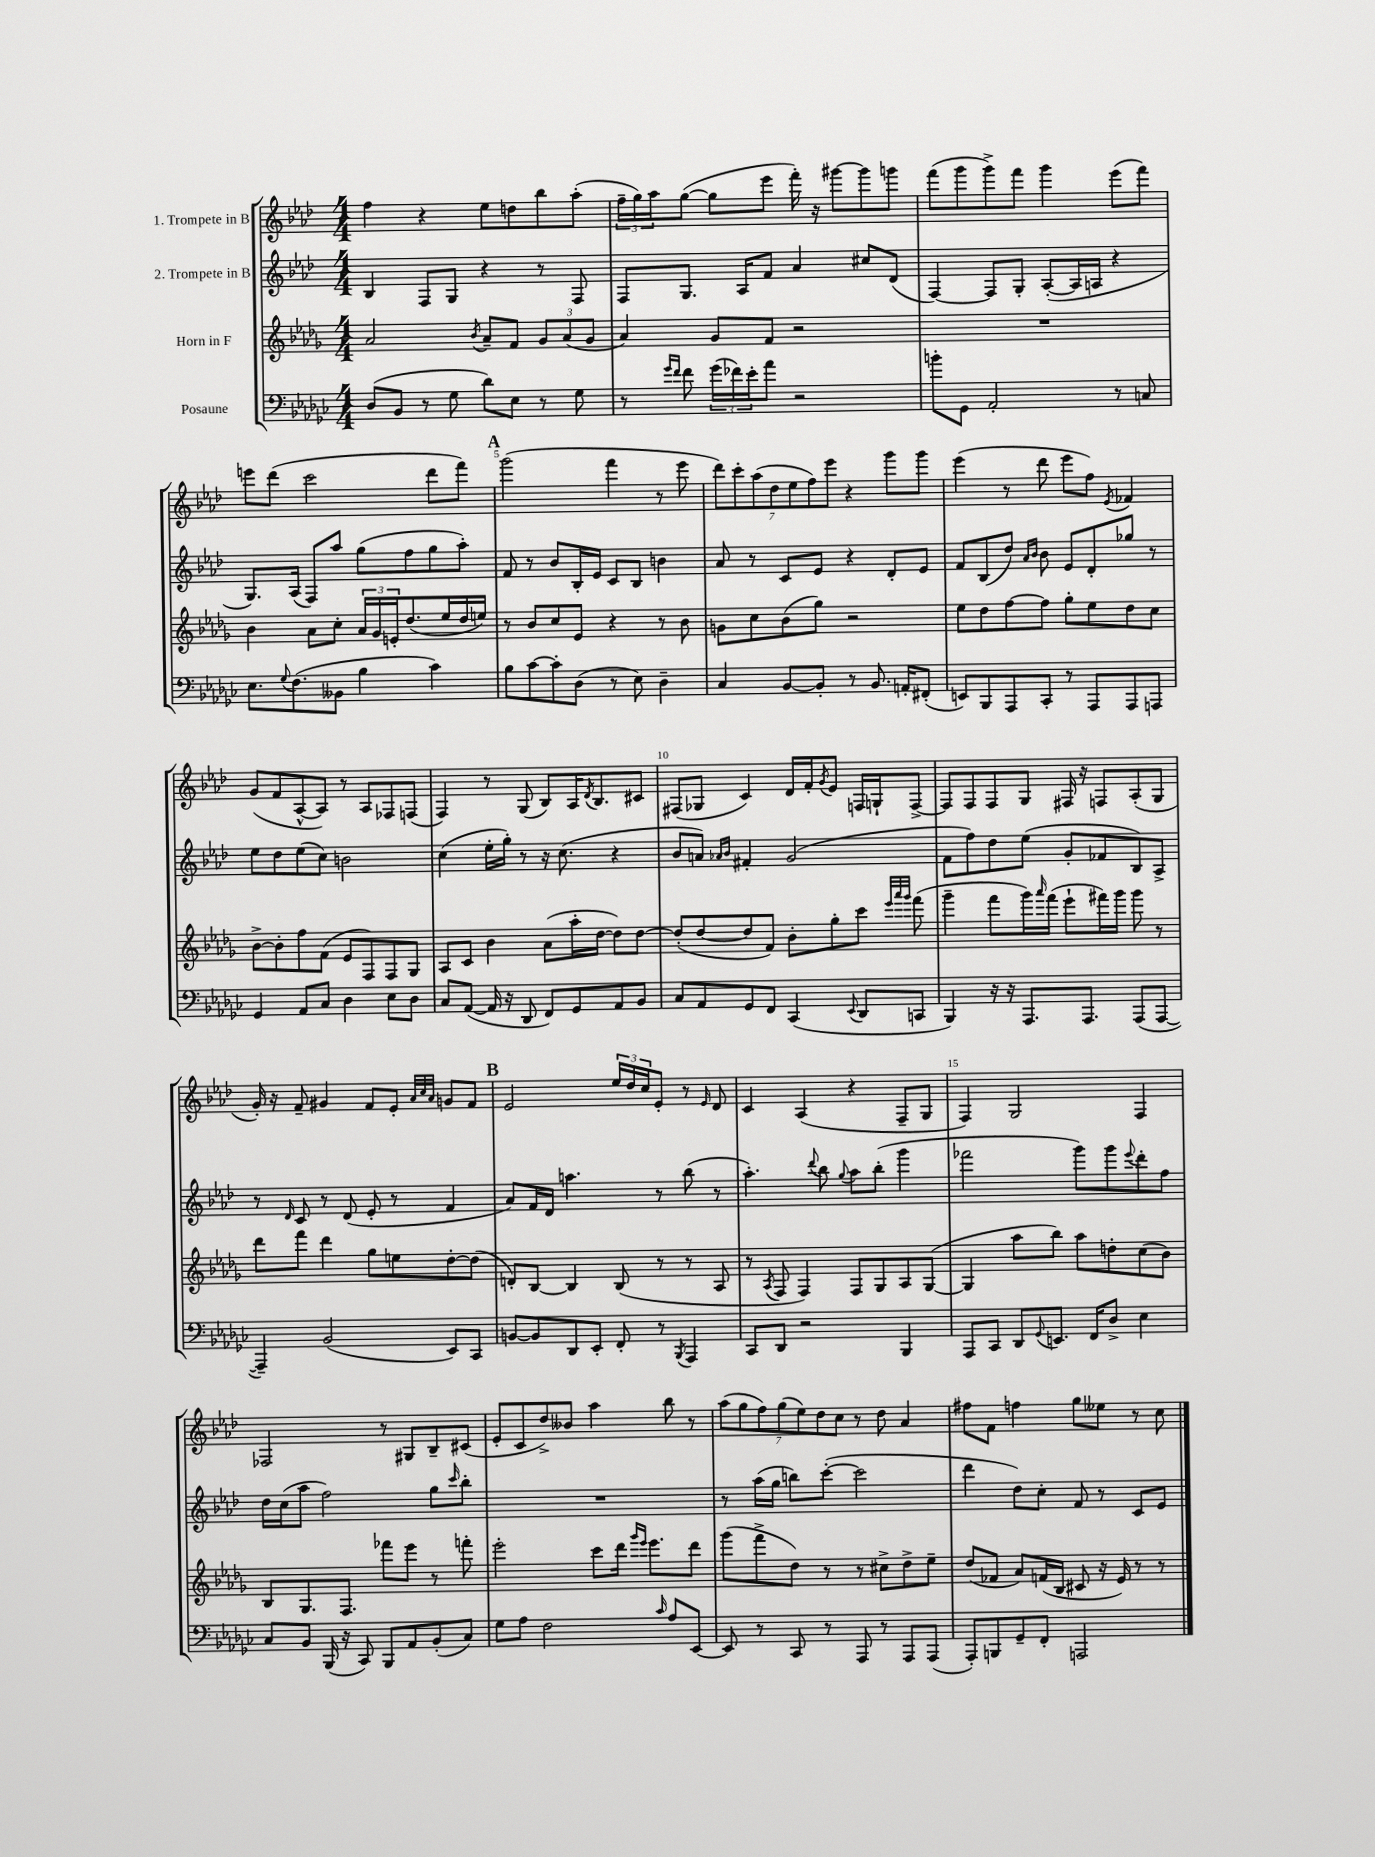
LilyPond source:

<<
\new StaffGroup <<
\new Staff = "s0" \with { instrumentName = "1. Trompete in B" } {
    \clef treble \key aes \major \numericTimeSignature \time 4/4
    f''4 r4 ees''8 d''8 bes''8 aes''8-.( |
    \tuplet 3/2 { f''16-- g''16) aes''16 } g''8~( g''8 ees'''8 f'''16-.) r16 gis'''8~ gis'''8 g'''8 |
    f'''8( g'''8 g'''8->) f'''8 g'''4 ees'''8( f'''8) |
    e'''8 des'''8( c'''2 des'''8 f'''8) |
    \mark \markup { \bold "A" } g'''2( f'''4 r8 ees'''8 |
    \tuplet 7/4 { des'''8) c'''8-. aes''8( des''8 ees''8 f''8) ees'''8 } r4 g'''8 g'''8 |
    ees'''4( r8 des'''8 ees'''8 f''8) \acciaccatura { ees'8 } fes'4 |
    g'8( f'8 aes8~-^ aes8) r8 aes8 fes8 f8( |
    f4) r8 g8( bes8) aes16 \acciaccatura { des'8 } bes8. cis'8 |
    fis8( ges8 c'4) des'16 f'16-. \acciaccatura { g'8 } ees'8 f16 g16-! f8~-> |
    f8 f8 f8 g8 fis16 r16 f8 aes8-.( g8 |
    g'16-.) r16 f'8-- gis'4 f'8 ees'8-. \grace { aes'32 c''32 aes'32 } g'8 f'8 |
    \mark \markup { \bold "B" } ees'2 \tuplet 3/2 { ees''16 des''16 c''16 } ees'8-. r8 \grace { ees'16 } des'8 |
    c'4 aes4( r4 f8-- g8 |
    f4) g2 f4 |
    fes2 r8 gis8 bes8-- cis'8( |
    ees'8-. c'8 des''8->) beses'8 aes''4 bes''8 r8 |
    \tuplet 7/4 { aes''8( g''8 f''8) g''8( ees''8) des''8 c''8 } r8 des''8 aes'4 |
    fis''8 f'8 f''4 g''8 eeses''8 r8 c''8 \bar "|." |
}
\new Staff = "s1" \with { instrumentName = "2. Trompete in B" } {
    \clef treble \key aes \major \numericTimeSignature \time 4/4
    bes4 f8 g8 r4 r8 f8 |
    f8 g8. aes16 f'8 aes'4 cis''8 des'8( |
    f4~) f8 g8-. aes8~-.( aes16 a16 r4 |
    g8.) aes16( f8) aes''8 g''8( f''8 g''8 aes''8-.) |
    \mark \markup { \bold "A" } f'8 r8 bes'8 bes16-. ees'16 c'8 bes8 b'4 |
    aes'8 r8 c'8 ees'8 r4 des'8-. ees'8 |
    f'8 bes8( des''8) \grace { aes'16 bes'16 } bes'8 ees'8 des'8-. ges''8 r8 |
    ees''8 des''8 ees''8( c''8) b'2 |
    c''4( ees''16-. g''16-.) r8 r16 c''8.( r4 |
    bes'8 a'8) \grace { aes'16 bes'16 } fis'4-. g'2( |
    f'8 f''8) des''8 ees''8( g'8-. fes'8 bes8) aes8-> |
    r8 \grace { des'16 } c'8 r8 des'8( ees'8-. r8 f'4 |
    \mark \markup { \bold "B" } aes'8) f'16 des'16 a''4. r8 bes''8( r8 |
    aes''4.-.) \appoggiatura { des'''8 } bes''8 \appoggiatura { g''8 } aes''8 bes''8-.( g'''4 |
    fes'''2 g'''8) g'''8 \appoggiatura { ees'''8 } des'''8-. f''8 |
    des''16 c''16( aes''8 f''2) g''8 \grace { c'''16 } bes''8-. |
    R1 |
    r8 aes''16( g''16 b''8) c'''8~-.( c'''2 |
    des'''4 des''8) c''8-. f'8 r8 c'8 ees'8 \bar "|." |
}
\new Staff = "s2" \with { instrumentName = "Horn in F" } {
    \clef treble \key des \major \numericTimeSignature \time 4/4
    aes'2 \acciaccatura { bes'8 } aes'8-- f'8 \tuplet 3/2 { ges'8 aes'8( ges'8 } |
    aes'4) ges'8 f'8 r2 |
    R1 |
    bes'4 aes'8 c''8-. \tuplet 3/2 { aes'16 ges'16 e'16-. } des''8.( ees''16 des''16 e''16) |
    \mark \markup { \bold "A" } r8 bes'8 c''8 ees'8 r4 r8 bes'8 |
    g'8 c''8 bes'8( ges''8) r2 |
    ees''8 des''8 f''8~ f''8 ges''8-. ees''8 des''8 c''8 |
    bes'8~-> bes'8-. f''8 f'8( ees'8 f8) f8 ges8 |
    aes8 c'8 bes'4 aes'8( aes''16-. des''16~ des''8) des''8~ |
    des''8-.( des''8~ des''8 f'8) bes'8-. ges''8-. c'''8 \grace { ees'''32 aes'''32 ges'''32 } f'''8( |
    ges'''4-- f'''8 ges'''16) \grace { aes'''16 } f'''16( ees'''8-! fis'''16) ges'''16 ges'''8 r8 |
    des'''8 f'''8 des'''4 ges''8 e''8 des''8~-. des''8( |
    \mark \markup { \bold "B" } d'8-.) bes8~ bes4 bes8( r8 r8 aes8 |
    r8 \acciaccatura { aes8 } f8 f4) f8 ges8 aes8 ges8~( |
    ges4 aes''8 bes''8) aes''8 d''8-. c''8( bes'8) |
    bes8 ges8. f8. fes'''8 ees'''8 r8 f'''8-. |
    ees'''2-. c'''8 des'''16 \grace { ges'''16 ees'''16 } ees'''8. des'''8 |
    ges'''8( f'''8-> des''8) r8 r8 cis''8-> des''8-> ees''8-- |
    des''8( fes'8 aes'8) f'16( bes16 cis'8 r16 ees'16) r8 r8 \bar "|." |
}
\new Staff = "s3" \with { instrumentName = "Posaune" } {
    \clef bass \key ges \major \numericTimeSignature \time 4/4
    des8( bes,8 r8 ges8 des'8) ees8 r8 ges8 |
    r8 \grace { ges'16 f'16 } f'8 \tuplet 3/2 { ges'16( fes'16) ees'16-. } aes'8 r2 |
    b'8-. ges,8 aes,2-. r8 c8 |
    ees8. \appoggiatura { ges8 } f8.( beses,8 bes4 ces'4) |
    \mark \markup { \bold "A" } bes8 ces'8~ ces'8-. des8( r8 ees8) des4-- |
    ces4 bes,8~ bes,8-. r8 bes,8. a,16-. fis,8-.( |
    e,8) bes,,8 aes,,8 ces,8-. r8 aes,,8 aes,,8 a,,8 |
    ges,4 aes,8 ces8 des4 ees8 des8 |
    ces8 aes,8~( aes,16 r16 des,8 f,8) ges,8 aes,8 bes,8 |
    ces8 aes,8 ges,8 f,8 ces,4( \appoggiatura { ees,8 } des,8 c,8 |
    bes,,4) r16 r16 aes,,8. aes,,8. aes,,8( aes,,8~ |
    aes,,4--) bes,2( ees,8) ces,8 |
    \mark \markup { \bold "B" } b,8~ b,8 des,8 ees,8-. f,8-. r8 \acciaccatura { bes,,8 } aes,,4 |
    ces,8 des,8 r2 bes,,4 |
    aes,,8 ces,8 des,8 \appoggiatura { ges,8 } e,8. f,16 des8-> ees4 |
    ces8 bes,8 bes,,16( r16 ces,8) bes,,8 aes,8 bes,8-.( ces8) |
    ges8 aes8 f2 \grace { ces'16 } aes8 ees,8~ |
    ees,8 r8 ces,8 r8 aes,,8 r8 aes,,8 aes,,8( |
    aes,,8-.) b,,8 ges,8-- f,8-. a,,2 \bar "|." |
}
>>
>>
\layout { \context { \Score \override BarNumber.break-visibility = ##(#f #t #t) barNumberVisibility = #(every-nth-bar-number-visible 5) } }
